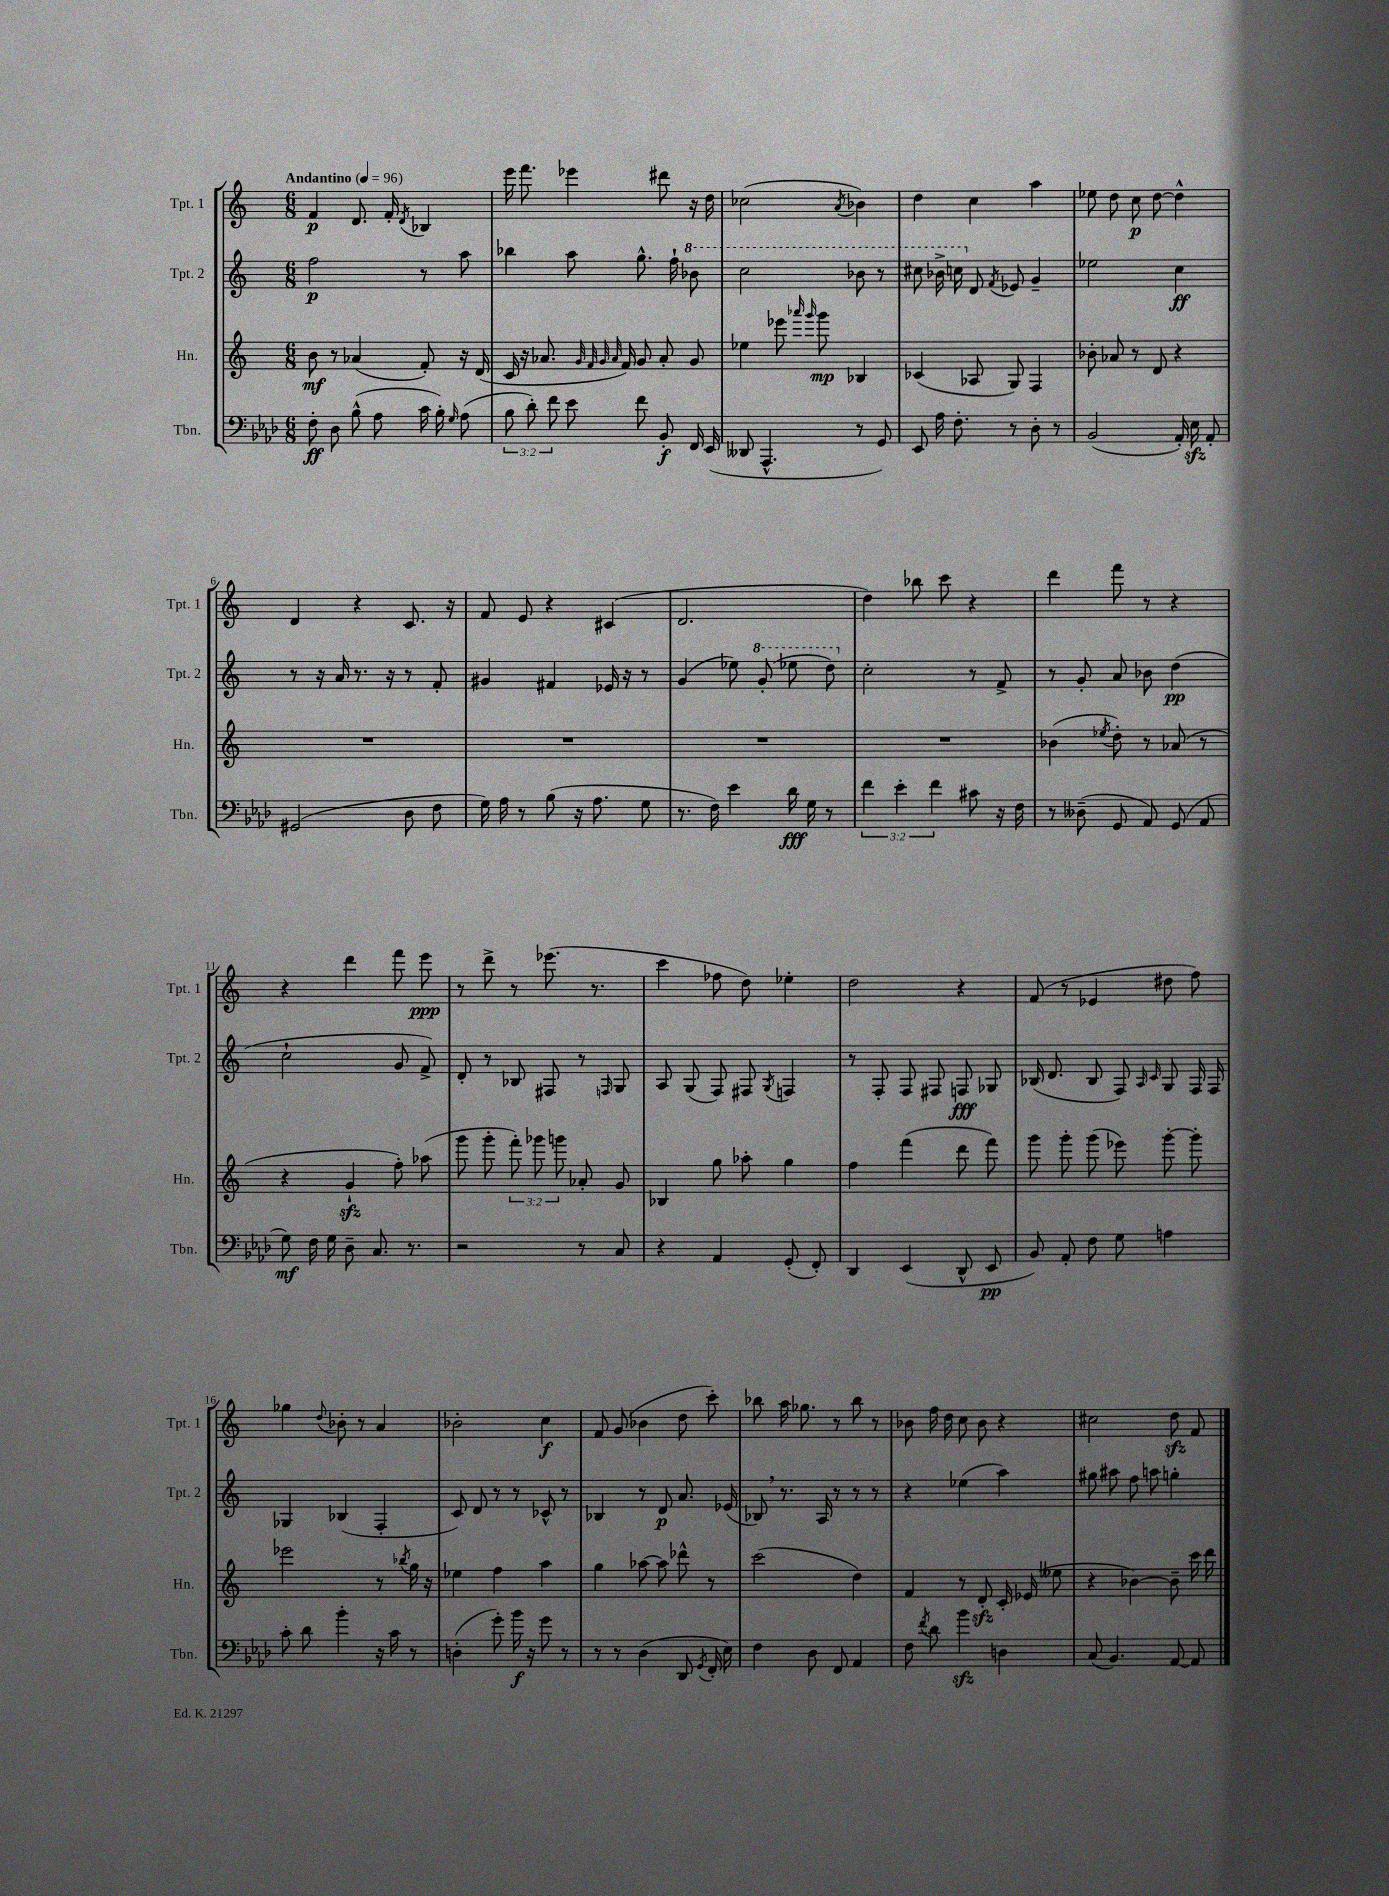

**kern	**dynam	**kern	**dynam	**kern	**dynam	**kern	**dynam
*part4	*part4	*part3	*part3	*part2	*part2	*part1	*part1
*staff4	*staff4	*staff3	*staff3	*staff2	*staff2	*staff1	*staff1
*I"Tbn.	*	*I"Hn.	*	*I"Tpt. 2	*	*I"Tpt. 1	*
*I'Tbn.	*	*I'Hn.	*	*I'Tpt. 2	*	*I'Tpt. 1	*
*clefF4	*	*clefG2	*	*clefG2	*	*clefG2	*
*k[b-e-a-d-]	*	*k[]	*	*k[]	*	*k[]	*
*M6/8	*	*M6/8	*	*M6/8	*	*M6/8	*
*MM96	*	*MM96	*	*MM96	*	*MM96	*
=1	=1	=1	=1	=1	=1	=1	=1
!	!	!	!	!	!	!LO:TX:a:B:t=Andantino	!
8F'\	ff	8b\	mf	2ff\	p	4f/	p
8D-\	.	8r	.	.	.	.	.
(8B-^^\	.	(4a-X/	.	.	.	8.d/	.
8A-\	.	.	.	.	.	.	.
.	.	.	.	.	.	16f'/	.
.	.	.	.	.	.	8qd/	.
16c\	.	8f'/)	.	8r	.	4B-X/	.
16B-'\)	.	.	.	.	.	.	.
16qqG/	.	.	.	.	.	.	.
(8A-\	.	16r	.	8aa\	.	.	.
.	.	(16d/	.	.	.	.	.
=2	=2	=2	=2	=2	=2	=2	=2
12B-\	.	16c/	.	4bb-X\	.	16eee\	.
.	.	16r	.	.	.	8.fff\	.
12d-'\)	.	.	.	.	.	.	.
.	.	8.a-X/	.	.	.	.	.
12f\	.	.	.	.	.	.	.
8e-\	.	.	.	8aa\	.	4eee-X\	.
.	.	32qqg/	.	.	.	.	.
.	.	32qqf/	.	.	.	.	.
.	.	32qqg/	.	.	.	.	.
.	.	32qqa-/	.	.	.	.	.
.	.	16f/)	.	.	.	.	.
8f\	.	8g/	.	8.gg^^\	.	.	.
8BB-'/	f	8a-'/	.	.	.	8ddd#X\	.
.	.	.	.	16ff`\	.	.	.
*	*	*	*	*8va	*	*	*
16FF/	.	8g/	.	8bb-X\	.	16r	.
(16EE-/	.	.	.	.	.	16dd\	.
=3	=3	=3	=3	=3	=3	=3	=3
8DD--X/	.	4ee-X\	.	2ccc\	.	(2cc-X\	.
4.AAA-^^/	.	.	.	.	.	.	.
.	.	8eee-X\	.	.	.	.	.
.	.	16qqaaa-X/	.	.	.	.	.
.	.	16qqggg/	.	.	.	.	.
.	.	8ggg\	mp	.	.	.	.
.	.	.	.	.	.	8qa/	.
8r	.	4B-X/	.	8bb-X\	.	4b-X\)	.
8GG/)	.	.	.	8r	.	.	.
=4	=4	=4	=4	=4	=4	=4	=4
8EE-/	.	(4c-X/	.	8ccc#X\	.	4dd\	.
16A-\	.	.	.	16bb-X^\	.	.	.
8.F'\	.	.	.	16cccn\	.	.	.
*	*	*	*	*X8va	*	*	*
.	.	8A-X/	.	8d/	.	4cc\	.
.	.	.	.	8qf/	.	.	.
8r	.	8G/)	.	8e-X/	.	.	.
8D-'\	.	4F/	.	4g~/	.	4aa\	.
8r	.	.	.	.	.	.	.
=5	=5	=5	=5	=5	=5	=5	=5
(2BB-/	.	8b-X'\	.	2ee-X\	.	8ee-X\	.
.	.	8a-X/	.	.	.	8dd\	.
.	.	8r	.	.	.	8cc\	p
.	.	8d/	.	.	.	[8dd\	.
16AA-'/)	.	4r	.	4cc\	ff	4dd^^\]	.
16E-zz\	.	.	.	.	.	.	.
8AA-'/	.	.	.	.	.	.	.
!!LO:LB:g=z
=6	=6	=6	=6	=6	=6	=6	=6
(2GG#X/	.	2.r	.	8r	.	4d/	.
.	.	.	.	16r	.	.	.
.	.	.	.	16a/	.	.	.
.	.	.	.	8.r	.	4r	.
.	.	.	.	16r	.	.	.
8D-\	.	.	.	8r	.	8.c/	.
8F\	.	.	.	8f'/	.	.	.
.	.	.	.	.	.	16r	.
=7	=7	=7	=7	=7	=7	=7	=7
16G\)	.	2.r	.	4g#X/	.	8f/	.
16A-\	.	.	.	.	.	.	.
8r	.	.	.	.	.	8e/	.
(8B-\	.	.	.	4f#X/	.	4r	.
16r	.	.	.	.	.	.	.
8.A-\	.	.	.	.	.	.	.
.	.	.	.	16e-X/	.	(4c#X/	.
.	.	.	.	16r	.	.	.
8G\	.	.	.	8r	.	.	.
=8	=8	=8	=8	=8	=8	=8	=8
8.r	.	2.r	.	(4g/	.	2.d/	.
16F\)	.	.	.	.	.	.	.
4e-\	.	.	.	8ee-X\)	.	.	.
*	*	*	*	*8va	*	*	*
.	.	.	.	(8gg'/	.	.	.
16d-\	fff	.	.	8eee-X\	.	.	.
16G\	.	.	.	.	.	.	.
8r	.	.	.	8ddd\)	.	.	.
=9	=9	=9	=9	=9	=9	=9	=9
*	*	*	*	*X8va	*	*	*
6f\	.	2.r	.	2cc'\	.	4dd\)	.
6e-'\	.	.	.	.	.	.	.
.	.	.	.	.	.	8bb-X\	.
6f\	.	.	.	.	.	.	.
.	.	.	.	.	.	8ccc\	.
8c#X\	.	.	.	8r	.	4r	.
16r	.	.	.	8f^/	.	.	.
16F\	.	.	.	.	.	.	.
=10	=10	=10	=10	=10	=10	=10	=10
8r	.	(4b-X\	.	8r	.	4ddd\	.
(8D--X~\	.	.	.	8g'/	.	.	.
.	.	8qee-X/	.	.	.	.	.
8GG/	.	8dd'\)	.	8a/	.	8fff\	.
8AA-/)	.	8r	.	8b-X\	.	8r	.
(8GG/	.	(8a-X/	.	(4dd\	pp	4r	.
8AA-/	.	8r	.	.	.	.	.
!!LO:LB:g=z
=11	=11	=11	=11	=11	=11	=11	=11
8G\)	mf	4r	.	2cc`\	.	4r	.
16F\	.	.	.	.	.	.	.
16G\	.	.	.	.	.	.	.
8D-~\	.	4gzz`/	.	.	.	4ddd\	.
8.C/	.	.	.	.	.	.	.
.	.	8ff'\)	.	8g/	.	8fff\	.
8.r	.	.	.	.	.	.	.
.	.	(8aa-X\	.	8f^/)	.	8eee\	ppp
=12	=12	=12	=12	=12	=12	=12	=12
2r	.	8ggg\	.	8d'/	.	8r	.
.	.	8ggg'\	.	8r	.	8ddd^\	.
.	.	12fff'\)	.	8B-X/	.	8r	.
.	.	12ggg-X\	.	.	.	.	.
.	.	.	.	8F#X/	.	(8.eee-X\	.
.	.	12gggn\	.	.	.	.	.
8r	.	8a-X'/	.	8r	.	.	.
.	.	.	.	.	.	8.r	.
.	.	.	.	16qqFn/	.	.	.
8C/	.	8g/	.	8G/	.	.	.
=13	=13	=13	=13	=13	=13	=13	=13
4r	.	4B-X/	.	8A/	.	4ccc\	.
.	.	.	.	(8G/	.	.	.
4AA-/	.	8gg\	.	8F/)	.	8ff-X\	.
.	.	8aa-X'\	.	8F#X/	.	8dd\)	.
.	.	.	.	8qG/	.	.	.
(8GG'/	.	4gg\	.	4Fn/	.	4ee-X'\	.
8FF'/)	.	.	.	.	.	.	.
=14	=14	=14	=14	=14	=14	=14	=14
4DD-/	.	4ff\	.	8r	.	2dd\	.
.	.	.	.	8F'/	.	.	.
(4EE-/	.	(4fff\	.	8F/	.	.	.
.	.	.	.	8F#X/	.	.	.
8DD-^^/	.	8ddd\	.	8Fn/	fff	4r	.
8EE-/	pp	8fff\)	.	8G-X/	.	.	.
=15	=15	=15	=15	=15	=15	=15	=15
8BB-/)	.	8ggg\	.	(16B-X/	.	(8f/	.
.	.	.	.	8.d/	.	.	.
8AA-'/	.	8ggg'\	.	.	.	8r	.
8F\	.	(8ggg\	.	8B-/	.	4e-X/	.
8G\	.	8eee-X\)	.	8F/)	.	.	.
.	.	.	.	16qqA/	.	.	.
.	.	.	.	16qqc/	.	.	.
4An\	.	[8ggg'\	.	8G/	.	8dd#X\	.
.	.	8ggg'\]	.	16F/	.	8ff\)	.
.	.	.	.	16F/	.	.	.
!!LO:LB:g=z
=16	=16	=16	=16	=16	=16	=16	=16
8c'\	.	2eee-X\	.	4G-X/	.	4gg-X\	.
8d-\	.	.	.	.	.	.	.
.	.	.	.	.	.	8qqdd/	.
4b-'\	.	.	.	(4B-X/	.	8b-X'\	.
.	.	.	.	.	.	8r	.
16r	.	8r	.	4F'/	.	4a/	.
16c\	.	.	.	.	.	.	.
.	.	8qbb-X/	.	.	.	.	.
8r	.	16gg\	.	.	.	.	.
.	.	16r	.	.	.	.	.
=17	=17	=17	=17	=17	=17	=17	=17
(4Dn'\	.	4ee-X\	.	8c/)	.	2b-X'\	.
.	.	.	.	8d/	.	.	.
8g'\)	.	4ff\	.	8r	.	.	.
16b-\	f	.	.	8r	.	.	.
16r	.	.	.	.	.	.	.
8g\	.	4aa\	.	8c-X^^/	.	4cc\	f
8r	.	.	.	8r	.	.	.
=18	=18	=18	=18	=18	=18	=18	=18
8r	.	4gg\	.	4B-X/	.	8f/	.
8r	.	.	.	.	.	(8g/	.
(4D-\	.	[8aa-X\	.	8r	.	4b-X\	.
.	.	8aa-\]	.	8d/	p	.	.
8DD-/	.	8ddd-X^^\	.	8.a/	.	8dd\	.
8qGG/	.	.	.	.	.	.	.
16FF'/	.	8r	.	.	.	8ccc'\)	.
16E-\)	.	.	.	(16e-X/	.	.	.
=19	=19	=19	=19	=19	=19	=19	=19
4F\	.	(2ccc\	.	8B-X,/)	.	8bb-X\	.
.	.	.	.	8.r	.	16aa\	.
.	.	.	.	.	.	8.gg-X\	.
8D-\	.	.	.	.	.	.	.
.	.	.	.	16A/	.	.	.
8FF/	.	.	.	8r	.	8r	.
4AA-/	.	4dd\)	.	8r	.	8bb-\	.
.	.	.	.	8r	.	8r	.
=20	=20	=20	=20	=20	=20	=20	=20
8F\	.	4f/	.	4r	.	8b-X\	.
8qf/	.	.	.	.	.	.	.
8d-\	.	.	.	.	.	16ff\	.
.	.	.	.	.	.	16dd\	.
4b-zz\	.	8r	.	(4ee-X\	.	8cc\	.
.	.	8dzz'/	.	.	.	8b-\	.
4Dn\	.	16c'/	.	4aa\)	.	4r	.
.	.	(16e-X/	.	.	.	.	.
.	.	8ee--X\	.	.	.	.	.
=21	=21	=21	=21	=21	=21	=21	=21
(8C/	.	4r	.	8gg#X\	.	2cc#X\	.
4.BB-/)	.	.	.	8aa#X\	.	.	.
.	.	[4b-X\)	.	8ff\	.	.	.
.	.	.	.	8aan\	.	.	.
[8AA-/	.	8b-~\]	.	4ggn'\	.	8ddzz\	.
8AA-/]	.	16ccc\	.	.	.	8f/	.
.	.	16ddd\	.	.	.	.	.
==	==	==	==	==	==	==	==
*-	*-	*-	*-	*-	*-	*-	*-
